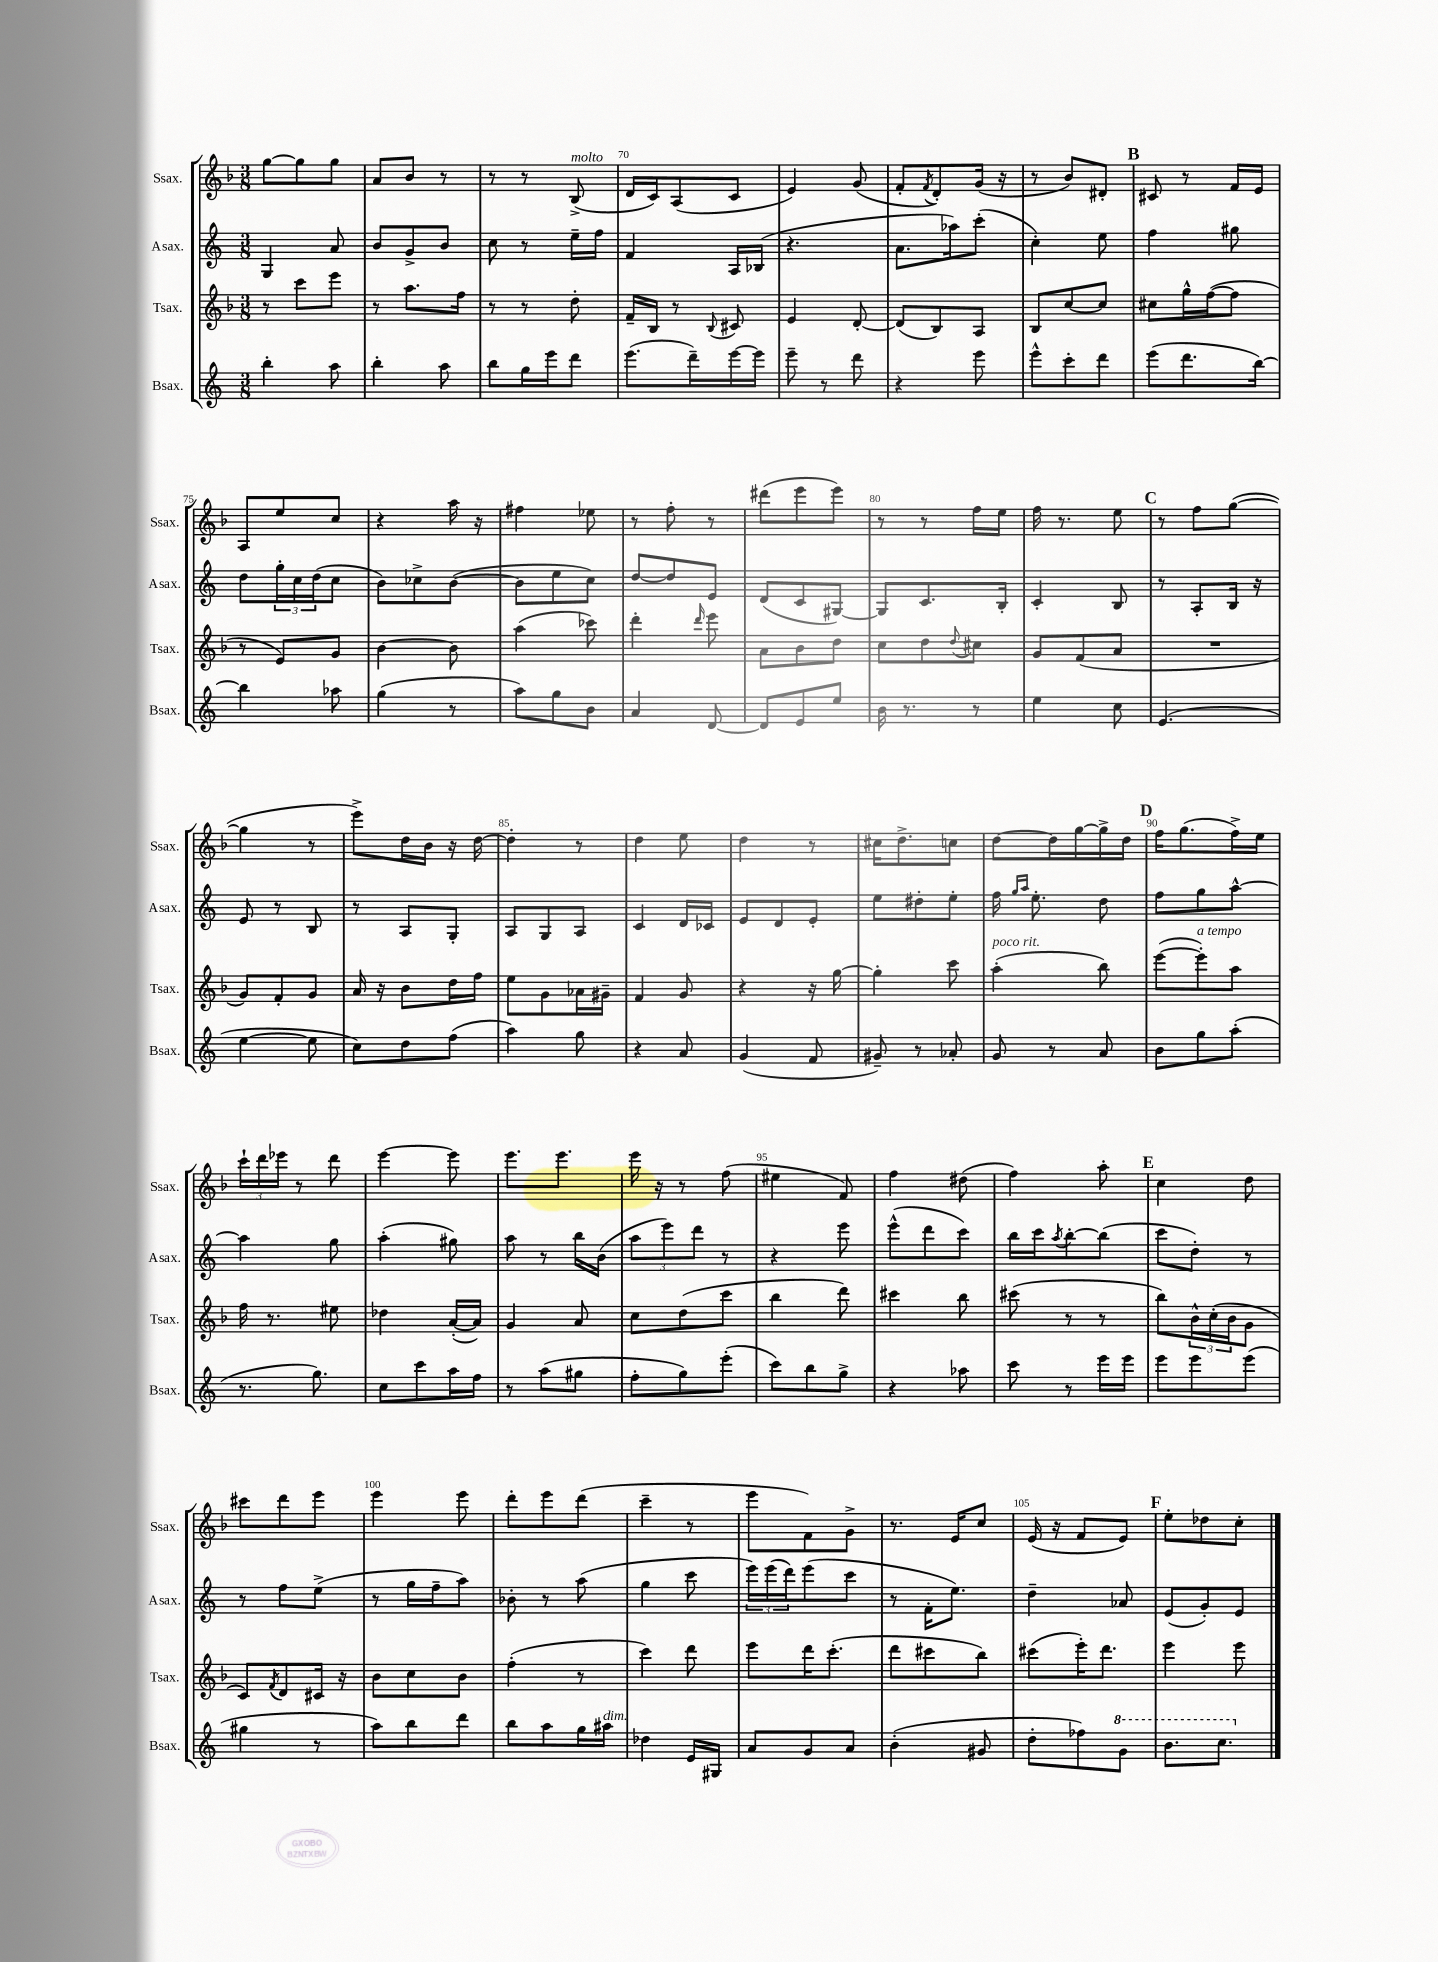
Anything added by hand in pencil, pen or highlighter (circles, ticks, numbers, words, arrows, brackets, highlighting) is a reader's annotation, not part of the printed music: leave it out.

**kern	**kern	**kern	**kern
*staff4	*staff3	*staff2	*staff1
*clefG2	*clefG2	*clefG2	*clefG2
*k[]	*k[b-]	*k[]	*k[b-]
*M3/8	*M3/8	*M3/8	*M3/8
4bb'	8r	4G	[8gg
.	8ccc	.	8gg]
8aa	8eee	8a	8gg
=	=	=	=
4bb'	8r	8b	8a
.	8.aa	8g^	8b-
8aa	.	8b	8r
.	16ff	.	.
=	=	=	=
8bb	8r	8cc	8r
16gg	8r	8r	8r
16eee	.	.	.
8ddd	8dd'	16ee~	(8B-^
.	.	16ff	.
=	=	=	=
(8.eee	16f~	4f	16d
.	16B-	.	16c)
.	8r	.	(8A
16ddd~)	.	.	.
.	8qqB-	.	.
[16eee	8c#	16A	8c
16eee]	.	(16B-	.
=	=	=	=
8eee~	4e	4.r	4e)
8r	.	.	.
8ddd	[8d'	.	(8g
=	=	=	=
4r	(8d]	8.a	8f'
.	.	.	8qf
.	8B-)	.	8d')
.	.	16aa-)	.
8eee	8A	(8ccc'	(16g
.	.	.	16r
=	=	=	=
8eee^^	8B-	4cc')	8r
8ccc'	[8cc	.	8b-)
8ddd	8cc]	8ee	8d#'
=	=	=	=
(8eee	8cc#	4ff	8c#
8.ddd	16gg^^	.	8r
.	([16ff	.	.
.	8ff]	8gg#	16f
[16bb)	.	.	16e
=	=	=	=
4bb]	8r	8dd	8A
.	8e)	24gg'	8ee
.	.	24cc	.
.	.	(24dd	.
8aa-	8g	8cc	8cc
=	=	=	=
(4gg	[4b-	8b)	4r
.	.	8cc-^	.
8r	8b-]	([8b	16aa
.	.	.	16r
=	=	=	=
8aa)	(4aa	8b]	4ff#
8gg	.	8ee	.
8b	8ccc-)	8cc)	8ee-
=	=	=	=
4a	4ddd'	[8dd	8r
.	.	8dd]	8ff'
.	16qqddd	.	.
[8d	8eee	8e	8r
=	=	=	=
8d]	8a	(8d	(8ddd#
8e	8b-	8c	8eee
8ee	8dd	[8G#)	8eee)
=	=	=	=
16b	8cc	8G#]	8r
8.r	.	.	.
.	8dd	8.c	8r
.	8qqdd	.	.
8r	8cc#	.	16ff
.	.	16B'	16ee
=	=	=	=
4ee	8g	4c'	16ff
.	.	.	8.r
.	(8f	.	.
8cc	8a	8B	8ee
=	=	=	=
(4.e	4.r	8r	8r
.	.	8A'	8ff
.	.	16B	([8gg
.	.	16r	.
=	=	=	=
[4ee	8g)	8e	4gg]
.	8f'	8r	.
8ee]	8g	8B	8r
=	=	=	=
8cc)	16a	8r	8eee^)
.	16r	.	.
8dd	8b-	8A	16dd
.	.	.	16b-
(8ff	16dd	8G'	16r
.	16ff	.	[16dd
=	=	=	=
4aa)	8ee	8A	4dd']
.	8g	8G	.
8gg	16a-	8A	8r
.	16g#~	.	.
=	=	=	=
4r	4f	4c	4dd
8a	8g	16d	8ee
.	.	16c-	.
=	=	=	=
(4g	4r	8e	4dd
.	.	8d	.
8f	16r	8e'	8r
.	[16gg	.	.
=	=	=	=
8g#~)	4gg']	8ee	16cc#
.	.	.	8.dd^
8r	.	8dd#'	.
8a-'	8ccc	8ee'	8cc
=	=	=	=
8g	(4aa'	16ff	[8dd
.	.	16qqgg	.
.	.	16qqaa	.
.	.	8.ee'	.
8r	.	.	16dd]
.	.	.	[16gg
8a	8bb-)	8dd	16gg^]
.	.	.	16dd
=	=	=	=
8b	([8eee	8ff	16ff
.	.	.	(8.gg
8gg	8eee'])	8gg	.
(8aa'	8aa	[8aa^^	16ff^)
.	.	.	16ee
=	=	=	=
8.r	16ff	4aa]	24ccc`
.	.	.	24ddd
.	8.r	.	.
.	.	.	24eee-
.	.	.	8r
8.gg)	.	.	.
.	8ee#	8gg	8ddd
=	=	=	=
8cc	4dd-	(4aa'	[4eee
8ccc	.	.	.
16aa	([16a'	8gg#)	8eee]
16ff	16a])	.	.
=	=	=	=
8r	4g	8aa	8.eee
(8aa	.	8r	.
.	.	.	8.eee
8gg#	8a	16bb	.
.	.	(16b	.
=	=	=	=
8ff'	8cc	12aa	16eee
.	.	.	16r
.	.	12eee)	.
8gg)	(8dd	.	8r
.	.	12ddd	.
(8eee'	8ccc	8r	(8ff
=	=	=	=
8ccc)	4bb-	4r	4ee#
8bb	.	.	.
8gg^	8ddd)	8eee	8f)
=	=	=	=
4r	4ccc#	(8eee^^	4ff
.	.	8ddd	.
8aa-	8bb-	8ccc)	(8dd#
=	=	=	=
8ccc	(8ccc#	16bb	4ff)
.	.	16ccc	.
.	.	8qaa	.
8r	8r	[8bb'	.
16eee	8r	(8bb]	8aa'
16eee	.	.	.
=	=	=	=
8eee	8bb-)	8ccc	4cc
8eee	24b-^^	8dd')	.
.	(24cc'	.	.
.	24b-	.	.
(8eee	8g	8r	8dd
=	=	=	=
4gg#	8c)	8r	8ccc#
.	8qf	.	.
.	8d	8ff	8ddd
8r	16c#	(8ee^	8eee
.	16r	.	.
=	=	=	=
8aa)	8b-	8r	4eee
8bb	8cc	16gg	.
.	.	16ff~	.
8ddd	8b-	8aa)	8eee
=	=	=	=
8bb	(4ff'	8b-'	8ddd'
8aa	.	8r	8eee
16gg	8r	(8aa	(8ddd
16aa#	.	.	.
=	=	=	=
4dd-	4ccc)	4gg	4ccc~
16e	8ddd	8ccc	8r
16G#	.	.	.
=	=	=	=
8a	8eee	24eee)	8eee
.	.	(24eee	.
.	.	24ddd)	.
8g	16ddd	(8eee	8f)
.	(8.ccc'	.	.
8a	.	8ccc	8g^
=	=	=	=
(4b'	8ddd	8r	8.r
.	8ccc#	16f'	.
.	.	8.ee)	16e
8g#	8bb-)	.	8cc
=	=	=	=
8dd'	(8ccc#	4dd~	(16e
.	.	.	16r
8ff-)	16eee')	.	8f
.	8.ddd	.	.
8gg	.	8a-	8e)
=	=	=	=
8.bb	4eee	(8e	8ee'
.	.	8g')	8dd-
8.ccc	.	.	.
.	8eee	8e	8cc'
==	==	==	==
*-	*-	*-	*-
